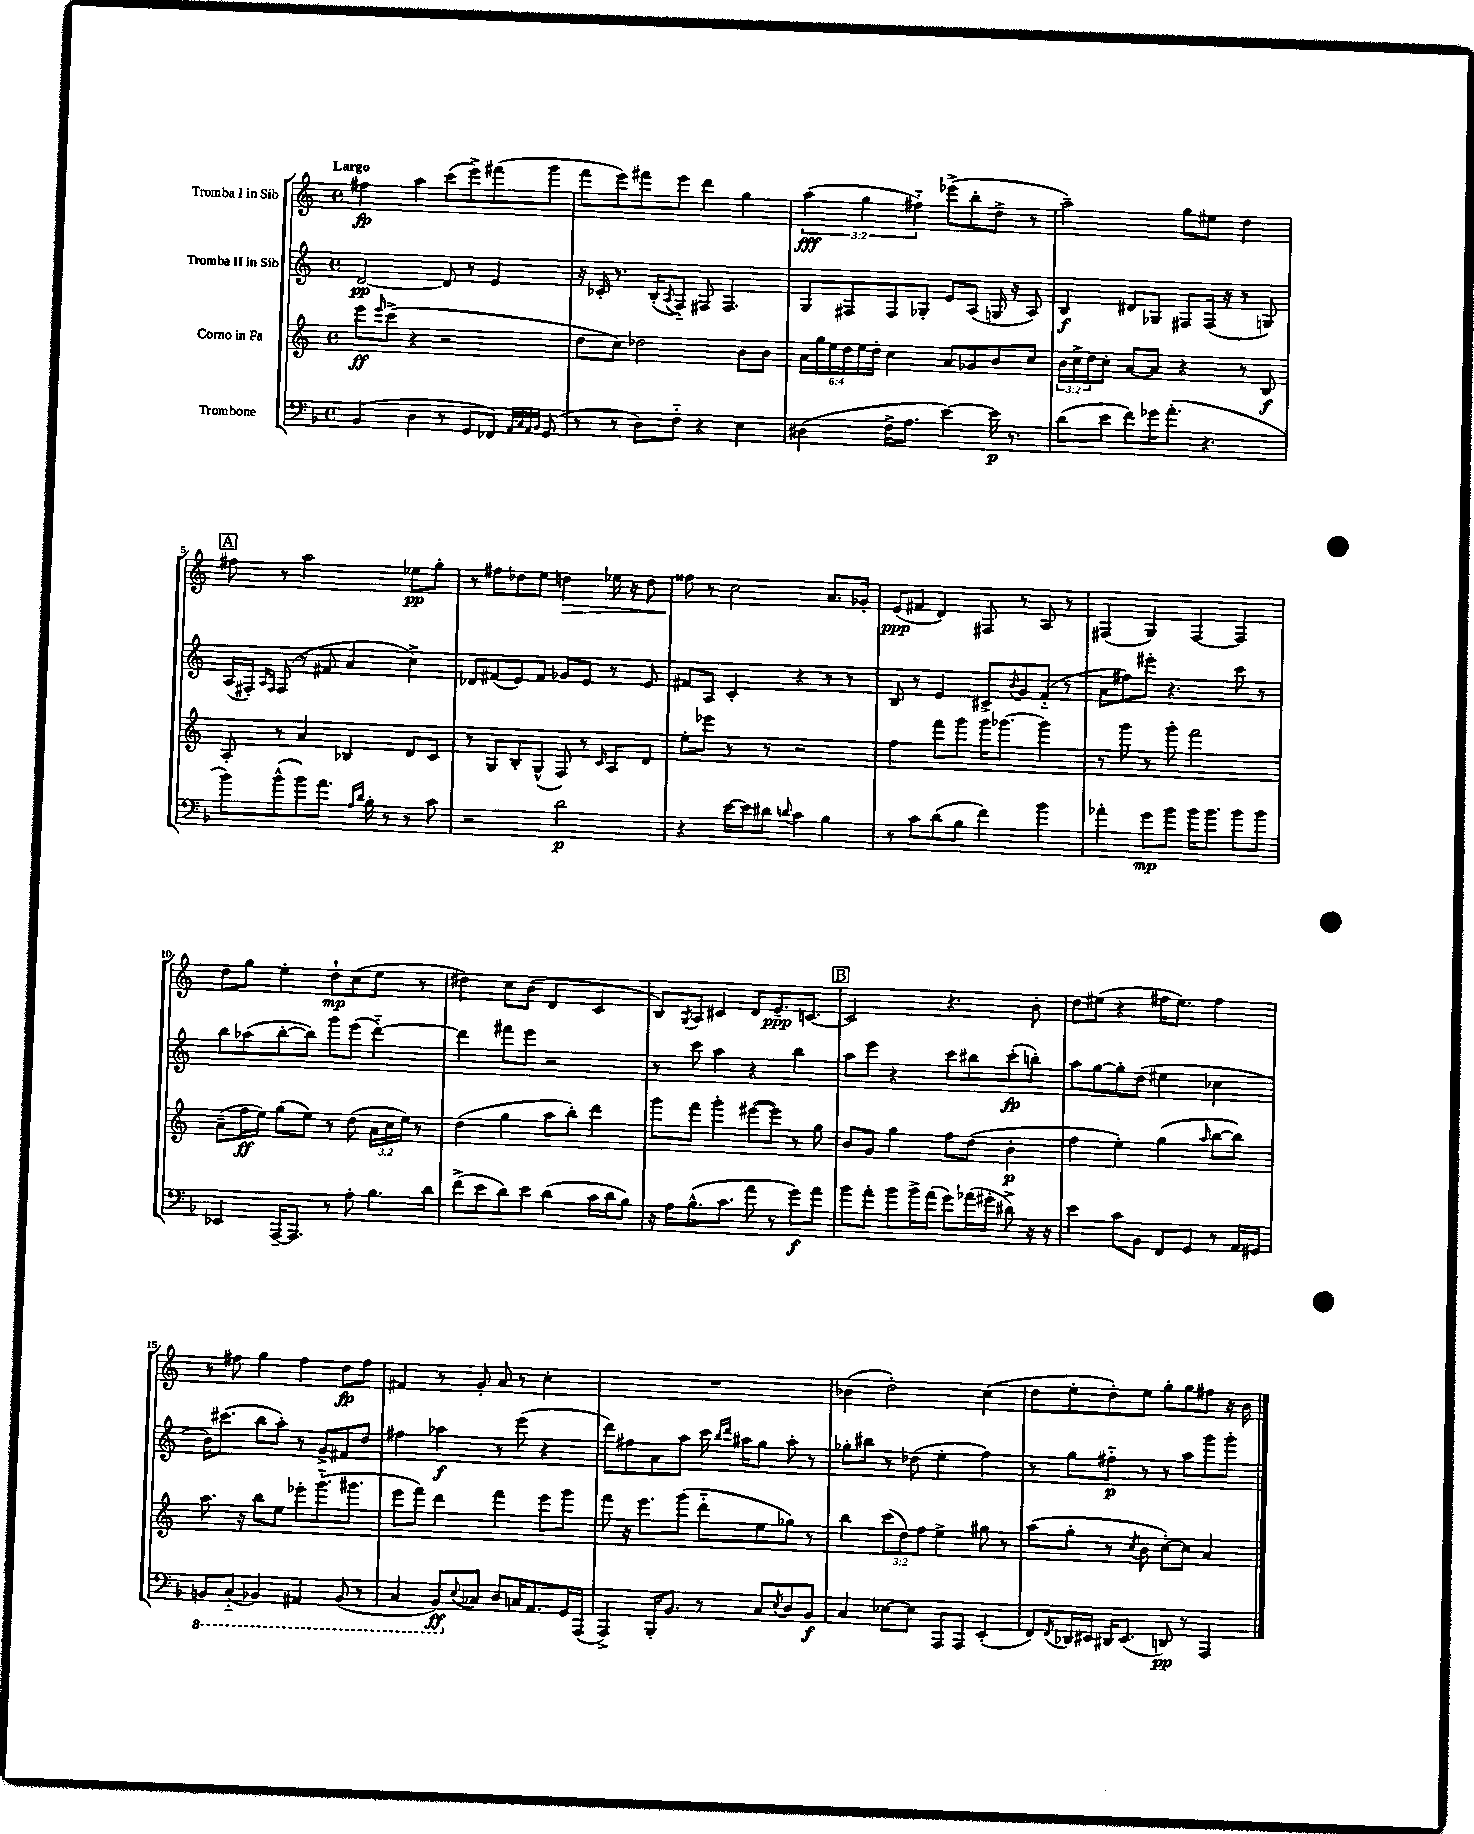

**kern	**kern	**kern	**kern
*staff4	*staff3	*staff2	*staff1
*clefF4	*clefG2	*clefG2	*clefG2
*k[b-]	*k[]	*k[]	*k[]
*M4/4	*M4/4	*M4/4	*M4/4
*met(c)	*met(c)	*met(c)	*met(c)
(4BB-	8eee	[2d	4ff#
.	16qqeee	.	.
.	(8ccc^	.	.
4D	4r	.	4aa
8r	2r	8d]	(8ccc
8GG	.	8r	8eee^)
8FF-)	.	4e	(8fff#
32qqAA	.	.	.
32qqC	.	.	.
32qqAA	.	.	.
32qqBB-	.	.	.
(8GG	.	.	8ggg
=	=	=	=
8r	8dd	16r	8fff
.	.	16c-'	.
8r	8cc)	8.r	8eee)
8D)	2dd-	.	8fff#
.	.	(16B'	.
.	.	8qA	.
8F'~	.	8F'~)	8eee
4r	.	8F#	4ddd
.	.	4.F#	.
4E	8b	.	4gg
.	8b	.	.
=	=	=	=
(4D#	24a	8G	(6aa
.	24gg	.	.
.	24ee	.	.
.	24dd	8F#	.
.	24ee	.	6gg
.	24dd'	.	.
16F^	4cc	8F#	.
8.A	.	.	.
.	.	.	6ff#'~)
.	.	8G-'	.
[4e)	8a	8e	(8eee-^
.	8g-	(8A	8bb'
16e]	8b	16G	8dd^
8.r	.	16r	.
.	8cc	8A)	8r
=	=	=	=
(8d	24b	4B	2aa~)
.	24cc^	.	.
.	24dd	.	.
8e	8cc'	.	.
8f)	[8a	8d#	.
16g-	8a]	8G-	.
(8.a'	.	.	.
.	4r	8F#	8gg
4.r	.	(16F#	8ee#
.	.	16r	.
.	8r	8r	4dd
.	8B	8G)	.
=	=	=	=
8b-)	8A'	(16A	8ff#
.	.	16F#')	.
.	.	16qqA	.
.	.	16qqF#	.
(8b-^^	8r	(8F#	8r
8b-)	4a	8r	2aa
8.a	.	8f#	.
.	4B-	4a	.
16qqA	.	.	.
16qqd	.	.	.
16B-'	.	.	.
8r	.	.	.
8r	8d	4cc^)	8ee-
8c	8c	.	8gg'
=	=	=	=
2r	8r	8d-	8r
.	8G	(8f#	8ff#
.	8B'	8e)	8dd-
.	(8G^^	8f#	8ee
2d	8F)	8g-	4dd
.	8r	8e	.
.	16qqc	.	.
.	8A	8r	16ee-
.	.	.	16r
.	8d	8e	8dd
=	=	=	=
4r	8ee'	8f#	8ff##
.	8eee-	8A	8r
[16e	8r	4c'	2cc
16e]	.	.	.
8d#	8r	.	.
8qqd	.	.	.
4c	2r	4r	.
4B-	.	8r	8.a
.	.	8r	.
.	.	.	16g-'
=	=	=	=
8r	4ff	8B	(8e
8c	.	8r	8f#
(8d	8fff	4e	4d)
8B-	8ggg	.	.
4f)	16ggg	8c#^	8F#
.	[8.ggg-	.	.
.	.	8qqb	.
.	.	8g	8r
4b-	4ggg-]	(8f'~	8A
.	.	8r	8r
=	=	=	=
4a-'	8r	8a	(4F#
.	8ggg	8ff#)	.
8g	8r	8eee#'	4G)
8b-	8ggg'	4.r	.
16b-	2fff	.	[4F#
8.b-	.	.	.
8b-	.	8ccc	4F#]
8b-	.	8r	.
=	=	=	=
4EE-	(8a~	8bb	8dd
.	16ff	(8aa-	8gg
.	16ee)	.	.
[16AAA~	(8gg	[8bb'	4ee'
8.AAA]	.	.	.
.	8ee)	8bb])	.
8r	8r	8ggg	8dd`
8A'	(8dd	(8eee	(8cc
8.B-	24a	[4ddd'~)	8ee
.	24cc	.	.
.	24ee)	.	.
.	8r	.	8r
16d	.	.	.
=	=	=	=
(8f^	(4dd	4ddd]	4dd#)
8e	.	.	.
8d)	4gg	8fff#	8cc
8e	.	8eee	(8b
(4d	8aa	2r	4d
.	8bb')	.	.
16c	4ddd	.	4c
16d	.	.	.
8B-)	.	.	.
=	=	=	=
16r	8ggg	8r	8B)
16A	.	.	.
.	.	.	8qG
(8.B-^^	8fff	8ccc	8A
.	4ggg'	4aa	4c#
8.c	.	.	.
8a	([8eee#	4r	8d
8r	8eee#])	.	8.e~
8g)	8r	4bb	.
.	.	.	[8.c
8a	8gg	.	.
=	=	=	=
8b-	8b	8aa	2c]
8a'	8g	8eee	.
8b-	4gg	4r	.
16b-^	.	.	.
(16a	.	.	.
8g)	8ff	8ccc	4.r
(16a-	(8dd	8bb#	.
16g#'	.	.	.
8d#^)	4b'	(8ccc'	.
16r	.	8bb')	8b'
16r	.	.	.
=	=	=	=
4e	4ff	8aa	8dd
.	.	[8gg	(8ee#
8c	4ee')	8gg']	4r
8BB-	.	(8dd	.
8FF	(4gg	4ee#	16ff#
.	.	.	8.ee#)
8GG	.	.	.
.	16qqaa	.	.
8r	[8bb	4cc-	4ff#
16AA	8bb])	.	.
16GG#	.	.	.
=	=	=	=
8BBB	8.aa	16b)	8r
.	.	(8.ccc#	.
(8CC'~	.	.	8ff#
.	16r	.	.
4BBB-)	8bb	8bb	4gg
.	8ee	8aa')	.
4AAA#	8eee-'	8r	4ff#
.	(8.ggg'~	8g^	.
(8BBB-	.	8f#	8dd
.	8.ggg#	.	.
8r	.	8dd	8ff#
=	=	=	=
4CC	8eee	4ff#	4f#
.	8fff)	.	.
8BBB-)	4ddd	4aa-	8r
8qqE	.	.	.
8C-	.	.	8g'
8D	4fff	8r	8a
16C	.	(8eee	8r
8.AA	.	.	.
.	8eee	4r	4cc'
16GG	8ggg	.	.
(16AAA	.	.	.
=	=	=	=
4AAA^)	8fff	8ddd)	1r
.	16r	8ff#	.
.	8.eee	.	.
16BBB-'	.	8a	.
8.BB-	.	.	.
.	(8ggg	8aa	.
8r	8ddd'~	16ccc	.
.	.	16qqbb	.
.	.	16qqddd	.
.	.	16aa#	.
8C	8ee	8gg	.
8qE	.	.	.
8D	8gg-)	8aa#'	.
8BB-	8r	8r	.
=	=	=	=
4C	4bb	8gg-'	(4b-
.	.	8bb#	.
[8E-	(12ccc	8r	2dd')
.	12dd)	.	.
8E-]	.	(8dd-	.
.	12ff	.	.
8AAA	4ee^	4ee'	.
8AAA	.	.	.
(4EE'	8gg#	4ff)	(4cc
.	8r	.	.
=	=	=	=
8FF)	(8aa	8r	8dd
8qFF	.	.	.
16DD-	8gg'	8gg	8ee'
16EE#	.	.	.
16DD#	8r	8ff#'~	8dd')
(8.EE#	.	.	.
.	8qcc	.	.
.	8b	8r	8ee
8DD)	[8cc')	8r	8gg'
8r	8cc]	8aa	8gg
4AAA	4a	8ggg	8ff#
.	.	8ggg'	16r
.	.	.	16b
==	==	==	==
*-	*-	*-	*-
